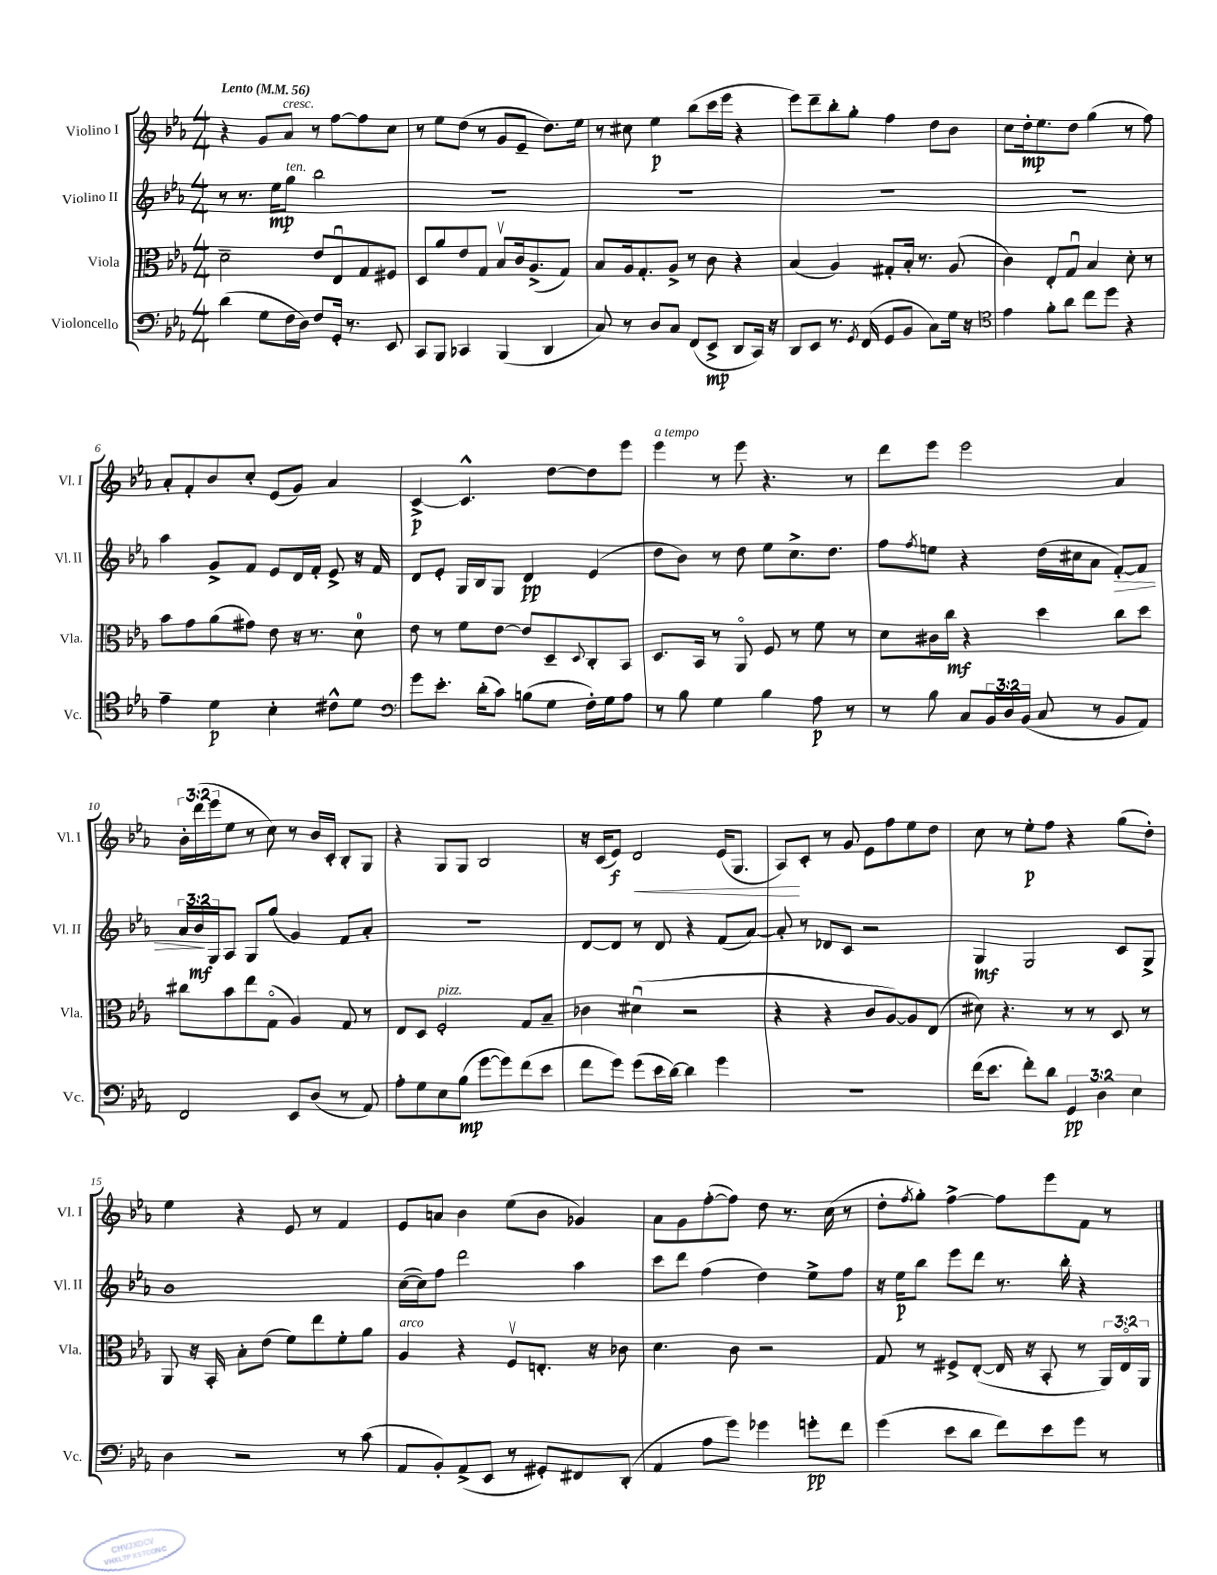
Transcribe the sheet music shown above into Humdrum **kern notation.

**kern	**dynam	**kern	**dynam	**kern	**dynam	**kern	**dynam
*part4	*part4	*part3	*part3	*part2	*part2	*part1	*part1
*staff4	*staff4	*staff3	*staff3	*staff2	*staff2	*staff1	*staff1
*I"Violoncello	*	*I"Viola	*	*I"Violino II	*	*I"Violino I	*
*I'Vc.	*	*I'Vla.	*	*I'Vl. II	*	*I'Vl. I	*
*clefF4	*	*clefC3	*	*clefG2	*	*clefG2	*
*k[b-e-a-]	*	*k[b-e-a-]	*	*k[b-e-a-]	*	*k[b-e-a-]	*
*M4/4	*	*M4/4	*	*M4/4	*	*M4/4	*
*MM56	*	*MM56	*	*MM56	*	*MM56	*
=1	=1	=1	=1	=1	=1	=1	=1
!	!	!	!	!	!	!LO:TX:a:B:t=Lento	!
(4d\	.	2d~\	.	8r	.	4r	.
.	.	.	.	8.r	.	.	.
8G\L	.	.	.	.	.	8g/L	.
.	.	.	.	16ee-\KL	mp	.	.
!	!	!	!	!	!	!LO:TX:a:i:t=cresc.	!
!	!	!	!	!LO:TX:a:i:t=ten.	!	!	!
16F\L	.	.	.	8gg\J	.	8a-/J	.
16D\JJ)	.	.	.	.	.	.	.
8F/L	.	8e-/L	.	2bb-\	.	8r	.
16GG'/Jk	.	8E-u/	.	.	.	[8ff\L	.
8.r	.	.	.	.	.	.	.
.	.	8G/	.	.	.	8ff\]	.
8EE-/	.	8F#X/J	.	.	.	8cc\J	.
=2	=2	=2	=2	=2	=2	=2	=2
8CC/L	.	8D/L	.	1r	.	8r	.
8BBB-/J	.	8a-/	.	.	.	8ee-\L	.
4CC-X/	.	8e-/	.	.	.	(8dd\J	.
.	.	8G/J	.	.	.	8r	.
(4BBB-/	.	8B-v/L	.	.	.	8g/L	.
.	.	16c/k	.	.	.	8e-~/J	.
.	.	(8.A-^/	.	.	.	.	.
4DD/	.	.	.	.	.	8.dd\L)	.
.	.	8G/J)	.	.	.	.	.
.	.	.	.	.	.	16ee-\Jk	.
=3	=3	=3	=3	=3	=3	=3	=3
8C/)	.	8B-/L	.	1r	.	8r	.
8r	.	16A-/k	.	.	.	8cc#X\	.
.	.	8.G'/	.	.	.	.	.
8D/L	.	.	.	.	.	4ee-\	p
8C/J	.	8A-^/J	.	.	.	.	.
(8FF/L	.	8r	.	.	.	(8bb-\L	.
8EE-^/J	mp	8c\	.	.	.	16ccc\L	.
.	.	.	.	.	.	16eee-\JJ	.
8DD/L	.	4r	.	.	.	4r	.
16CC/Jk)	.	.	.	.	.	.	.
16r	.	.	.	.	.	.	.
=4	=4	=4	=4	=4	=4	=4	=4
8DD/L	.	(4B-/	.	1r	.	8eee-\L)	.
8EE-/J	.	.	.	.	.	8ddd~\	.
8.r	.	4A-/)	.	.	.	8bb-'\	.
.	.	.	.	.	.	8gg'\J	.
8qGG/	.	.	.	.	.	.	.
(16FF/	.	.	.	.	.	.	.
8GG/L	.	8G#X'/L	.	.	.	4ff\	.
8BB-/J	.	16B-'/Jk	.	.	.	.	.
.	.	8.r	.	.	.	.	.
8C\L)	.	.	.	.	.	8dd\L	.
16G\Jk	.	(8A-/	.	.	.	8b-\J	.
16r	.	.	.	.	.	.	.
=5	=5	=5	=5	=5	=5	=5	=5
*clefC4	*	*	*	*	*	*	*
4e-\	.	4c\)	.	1r	.	8cc\L	.
.	.	.	.	.	.	16dd'\k	mp
.	.	.	.	.	.	8.ee-\	.
8f'\L	.	8E-'/L	.	.	.	.	.
8a-\J	.	8Gu/J	.	.	.	8dd\J	.
8cc\L	.	4B-/	.	.	.	(4gg\	.
8dd\J	.	.	.	.	.	.	.
4r	.	8d'\	.	.	.	8r	.
.	.	8r	.	.	.	8ff\)	.
!!LO:LB:g=z
=6	=6	=6	=6	=6	=6	=6	=6
4e-~\	.	8b-\L	.	4aa-\	.	8a-'/L	.
.	.	8g\	.	.	.	8f'/	.
4d\	p	(8a-\	.	8g^/L	.	8b-/	.
.	.	8g#X\J)	.	8f/J	.	8cc'/J	.
4B-'\	.	8e-\	.	8e-/L	.	(8e-/L	.
.	.	16r	.	16d/L	.	8g/J)	.
.	.	8.r	.	16f'/JJ	.	.	.
8c#X^^\L	.	.	.	8e-^/	.	4a-/	.
8d\J	.	8d\	.	16r	.	.	.
.	.	.	.	16f/	.	.	.
=7	=7	=7	=7	=7	=7	=7	=7
*clefF4	*	*	*	*	*	*	*
8g\L	.	8e-\	.	8d/L	.	[4c^/	p
8.e-'\J	.	8r	.	8e-'/J	.	.	.
.	.	8f\L	.	16G/LL	.	4.c^^/]	.
(16d'\KL	.	.	.	16B-/J	.	.	.
8c\J)	.	[8e-\J	.	8G/J	.	.	.
(8Bn\L	.	8e-/L]	.	4d/	pp	.	.
8G\J	.	8D~/	.	.	.	[8dd\L	.
.	.	8qqD/	.	.	.	.	.
16F'\LL)	.	8C'/	.	(4e-/	.	8dd\]	.
16G\J	.	.	.	.	.	.	.
8A-\J	.	8BB-/J	.	.	.	8eee-\J	.
=8	=8	=8	=8	=8	=8	=8	=8
!	!	!	!	!	!	!LO:TX:a:i:t=a tempo	!
8r	.	8.D/L	.	8dd\L	.	4eee-\	.
8B-\	.	.	.	8b-\J)	.	.	.
.	.	16BB-/Jk	.	.	.	.	.
4G\	.	8r	.	8r	.	8r	.
.	.	8AA-/	.	8dd\	.	8eee-\	.
4B-\	.	8F/	.	8ee-\L	.	4.r	.
.	.	8r	.	8.cc^\	.	.	.
8A-\	p	8f\	.	.	.	.	.
.	.	.	.	8.dd\J	.	.	.
8r	.	8r	.	.	.	8r	.
=9	=9	=9	=9	=9	=9	=9	=9
8r	.	8d\L	.	8ff\L	.	8ddd\L	.
.	.	.	.	8qff/	.	.	.
8B-\	.	16c#X\L	.	8een\J	.	8eee-\J	.
.	.	16cc\JJ	mf	.	.	.	.
8C/L	.	4r	.	4r	.	2eee-\	.
24BB-/L	.	.	.	.	.	.	.
24D/	.	.	.	.	.	.	.
(24BB-/JJ	.	.	.	.	.	.	.
8C/	.	4dd\	.	(16dd\LL	.	.	.
.	.	.	.	16cc#X\J	.	.	.
8r	.	.	.	8a-\J	.	.	.
!	!	!	!	!	!LO:HP:b	!	!
8BB-/L	.	8cc\L	.	[8f'/L)	>	4a-/	.
8AA-/J)	.	8dd\J	.	8f/J]	.	.	.
!!LO:LB:g=z
=10	=10	=10	=10	=10	=10	=10	=10
2FF/	.	8cc#X\L	.	24a-/LL	.	24b-'\LL	.
.	.	.	.	24b-/	mf	(24ddd\	.
.	.	.	.	24G/J	]	24eee-\J	.
.	.	8b-\	.	8A-/J	.	8ee-\J	.
.	.	8ee-\	.	8G/L	.	8r	.
.	.	(8G\J	.	(8gg/J	.	8cc\)	.
8EE-/L	.	4A-/)	.	4g/)	.	8r	.
(8D/J	.	.	.	.	.	16b-/LL	.
.	.	.	.	.	.	16c'/JJ	.
8r	.	8G/	.	8f/L	.	8B-'/L	.
8AA-/)	.	8r	.	8a-'/J	.	8G/J	.
=11	=11	=11	=11	=11	=11	=11	=11
8A-'\L	.	8E-/L	.	1r	.	4r	.
8G\	.	8D/J	.	.	.	.	.
!	!	!LO:TX:a:i:t=pizz.	!	!	!	!	!
8E-\	.	2F'/	.	.	.	8G/L	.
(8B-\J	mp	.	.	.	.	8G/J	.
[8g\L	.	.	.	.	.	2B-/	.
8g\])	.	.	.	.	.	.	.
(8f\	.	8G/L	.	.	.	.	.
8e-\J	.	8B-~/J	.	.	.	.	.
=12	=12	=12	=12	=12	=12	=12	=12
8f\L	.	4c-X\	.	[8d/L	.	16r	.
.	.	.	.	.	.	(16c/KL	.
8g\J)	.	.	.	8d/J]	.	8e-/J)	f
!	!	!	!	!	!	!	!LO:HP:b
(8g\L	.	(4d#Xu\	.	8r	.	2d/	<
16e-\L	.	.	.	8d/	.	.	.
[16d\JJ)	.	.	.	.	.	.	.
4d\]	.	2r	.	4r	.	.	.
4g\	.	.	.	(8f/L	.	(16e-/KL	.
.	.	.	.	.	.	8.G/J	.
.	.	.	.	[8a-/J)	.	.	.
=13	=13	=13	=13	=13	=13	=13	=13
1r	.	4r	.	8a-'/]	.	8A-/L)	.
.	.	.	.	8r	.	8c'/J	[
.	.	4r	.	8d-X/L	.	8r	.
.	.	.	.	8c/J	.	8g/	.
.	.	8c/L	.	2r	.	8e-\L	.
.	.	[8A-/)	.	.	.	8ff\	.
.	.	8A-/]	.	.	.	8ee-\	.
.	.	(8E-/J	.	.	.	8dd\J	.
=14	=14	=14	=14	=14	=14	=14	=14
(16f\KL	.	8d#X\)	.	4G/	mf	8cc\	.
8.e-\J	.	.	.	.	.	.	.
.	.	4.r	.	.	.	8r	.
8f'\L)	.	.	.	2G/	.	8ee-'\L	p
8d\J	.	.	.	.	.	8ff\J	.
6GG/	pp	8r	.	.	.	4r	.
.	.	8r	.	.	.	.	.
6D\	.	.	.	.	.	.	.
.	.	8D/	.	8c/L	.	(8gg\L	.
6E-\	.	.	.	.	.	.	.
.	.	8r	.	8G^/J	.	8dd'\J)	.
!!LO:LB:g=z
=15	=15	=15	=15	=15	=15	=15	=15
4D\	.	8AA-/	.	1b-	.	4ee-\	.
.	.	16r	.	.	.	.	.
.	.	16BB-'/	.	.	.	.	.
2r	.	8B-'\L	.	.	.	4r	.
.	.	(8e-\J	.	.	.	.	.
.	.	8f\L)	.	.	.	8e-/	.
.	.	8ee-\	.	.	.	8r	.
8r	.	8f'\	.	.	.	4f/	.
(8c\	.	8a-\J	.	.	.	.	.
=16	=16	=16	=16	=16	=16	=16	=16
!	!	!LO:TX:a:i:t=arco	!	!	!	!	!
8AA-/L	.	4A-/	.	([16cc\LL	.	8e-/L	.
.	.	.	.	16cc\J])	.	.	.
8BB-'/)	.	.	.	8ff\J	.	8an/J	.
(8AA-^/	.	4r	.	2ddd\	.	4b-\	.
8EE-/J	.	.	.	.	.	.	.
8r	.	8Fv/L	.	.	.	(8ee-\L	.
8GG#X'/L)	.	8.En'/J	.	.	.	8b-\J	.
8FF#X/	.	.	.	4aa-\	.	4g-X/)	.
.	.	16r	.	.	.	.	.
(8DD'/J	.	8c-X\	.	.	.	.	.
=17	=17	=17	=17	=17	=17	=17	=17
4AA-/	.	4.d\	.	8ccc\L	.	8a-\L	.
.	.	.	.	8ddd\J	.	8g\	.
8A-\L	.	.	.	(4ff\	.	([8ff'\	.
8g\J)	.	8c\	.	.	.	8ff\J])	.
4g-X\	.	2r	.	4dd\)	.	8dd\	.
.	.	.	.	.	.	8.r	.
8gn'\L	pp	.	.	8ee-^\L	.	.	.
.	.	.	.	.	.	(16cc\	.
8f\J	.	.	.	8ff\J	.	8r	.
=18	=18	=18	=18	=18	=18	=18	=18
(4g\	.	8G/	.	16r	.	8dd'\L	.
.	.	.	.	16ee-\KL	p	.	.
.	.	.	.	.	.	8qff/	.
.	.	8r	.	8bb-\J	.	8gg'\J)	.
8e-\L	.	8F#X^/L	.	8eee-\L	.	[4ff^\	.
8d\J	.	([8E-'/J	.	8ddd\J	.	.	.
8f\L)	.	16E-/]	.	8.r	.	8ff\L]	.
.	.	16r	.	.	.	.	.
8e-\	.	8BB-'/	.	.	.	8eee-\	.
.	.	.	.	16bb-'\	.	.	.
8g\J	.	8r	.	4r	.	8f\J	.
8r	.	24AA-/LL)	.	.	.	8r	.
.	.	24E-/	.	.	.	.	.
.	.	24AA-/JJ	.	.	.	.	.
==	==	==	==	==	==	==	==
*-	*-	*-	*-	*-	*-	*-	*-
